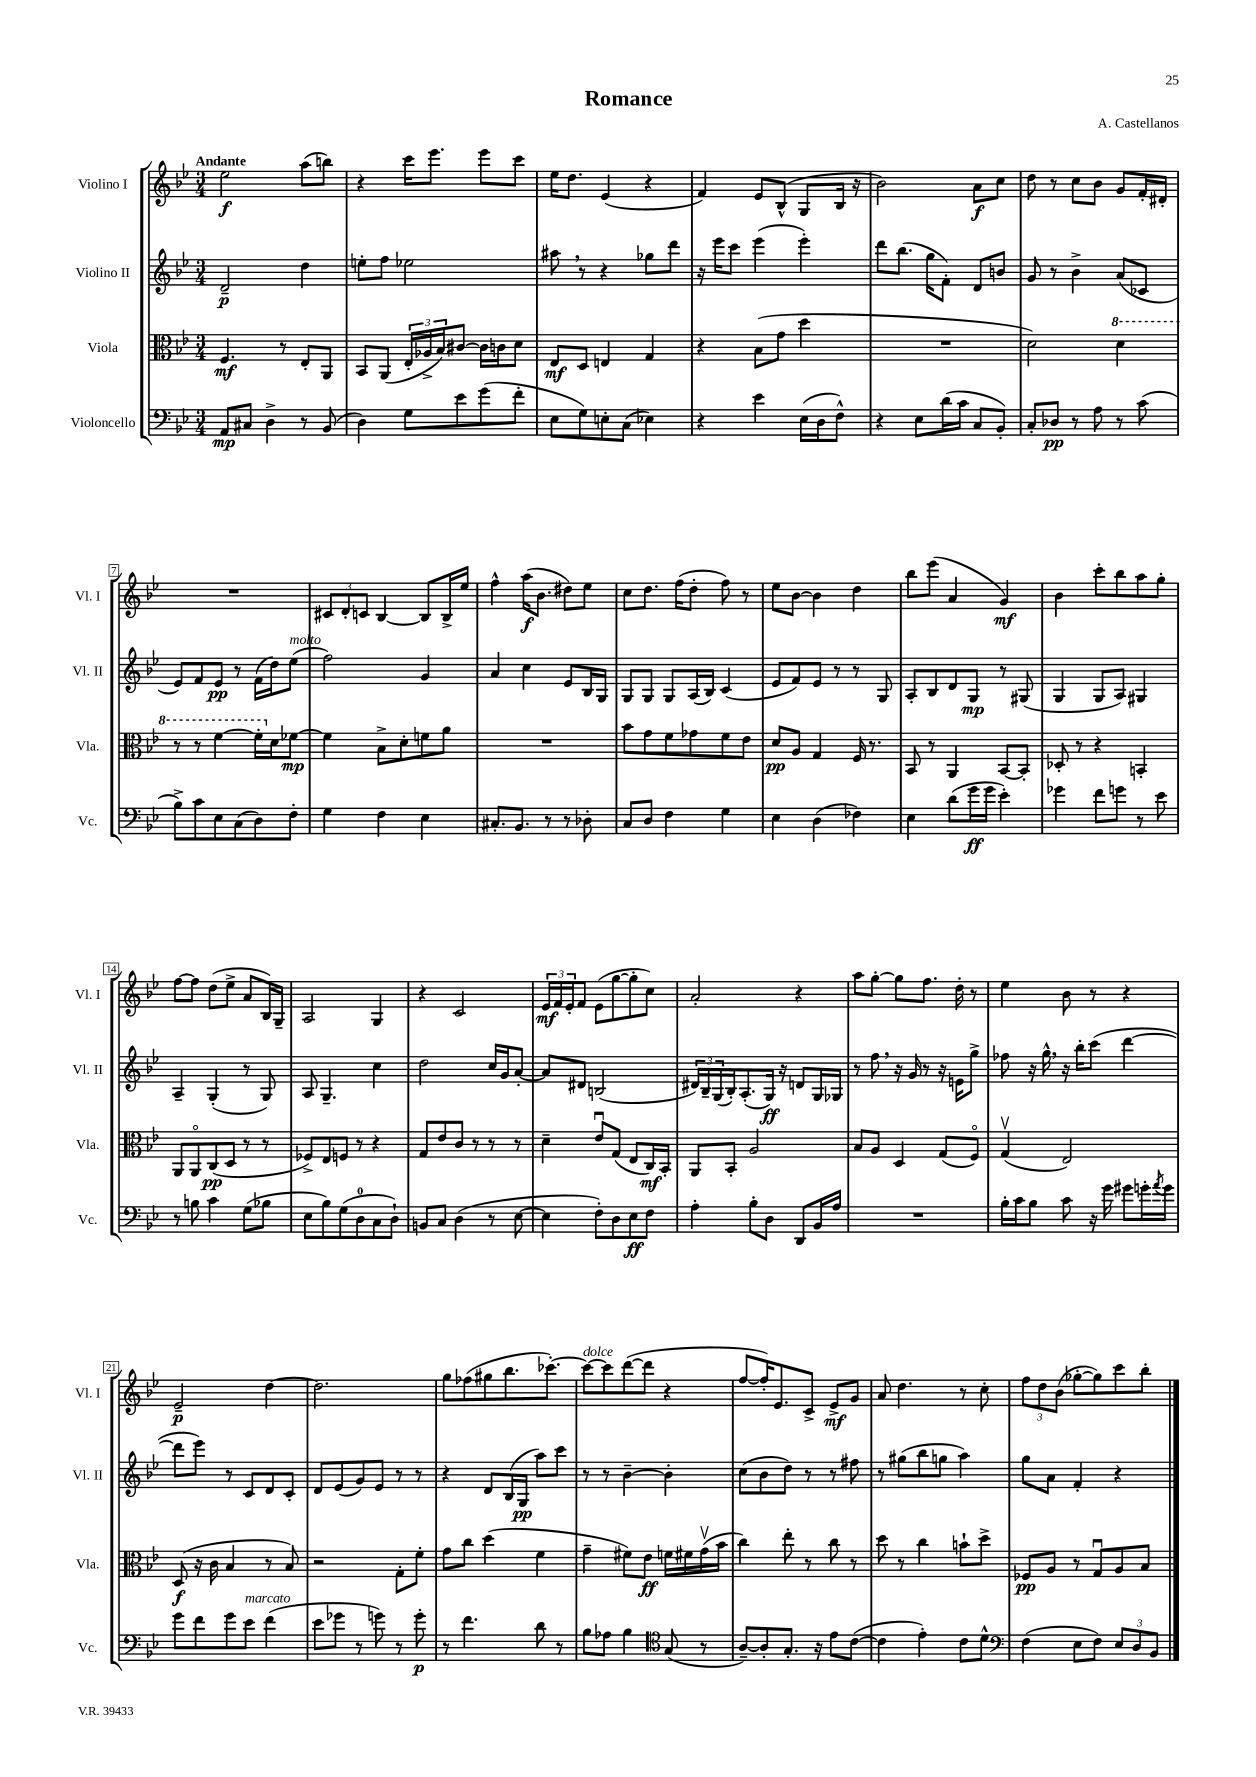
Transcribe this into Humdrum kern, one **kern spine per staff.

**kern	**dynam	**kern	**dynam	**kern	**dynam	**kern	**dynam
*part4	*part4	*part3	*part3	*part2	*part2	*part1	*part1
*staff4	*staff4	*staff3	*staff3	*staff2	*staff2	*staff1	*staff1
*I"Violoncello	*	*I"Viola	*	*I"Violino II	*	*I"Violino I	*
*I'Vc.	*	*I'Vla.	*	*I'Vl. II	*	*I'Vl. I	*
*clefF4	*	*clefC3	*	*clefG2	*	*clefG2	*
*k[b-e-]	*	*k[b-e-]	*	*k[b-e-]	*	*k[b-e-]	*
*M3/4	*	*M3/4	*	*M3/4	*	*M3/4	*
=1	=1	=1	=1	=1	=1	=1	=1
!	!	!	!	!	!	!LO:TX:a:B:t=Andante	!
8AA/L	mp	4.F/	mf	2d~/	p	2ee-\	f
8C#X/J	.	.	.	.	.	.	.
4D^\	.	.	.	.	.	.	.
.	.	8r	.	.	.	.	.
8r	.	8E-'/L	.	4dd\	.	(8aa\L	.
(8BB-/	.	8AA/J	.	.	.	8bbn\J)	.
=2	=2	=2	=2	=2	=2	=2	=2
4D\)	.	8BB-/L	.	8een'\L	.	4r	.
.	.	(8AA/J	.	8ff\J	.	.	.
8G\L	.	24E-'/LL	.	2ee-X\	.	16ccc\KL	.
.	.	24A-X^/	.	.	.	.	.
.	.	.	.	.	.	8.eee-\J	.
.	.	24B-/J)	.	.	.	.	.
8e-\	.	[8c#X/J	.	.	.	.	.
(8g\	.	16c#\LL]	.	.	.	8eee-\L	.
.	.	16cn\J	.	.	.	.	.
8f'\J	.	8d\J	.	.	.	8ccc\J	.
=3	=3	=3	=3	=3	=3	=3	=3
8E-\L	.	8E-/L	mf	8aa#X,\	.	16ee-\KL	.
.	.	.	.	.	.	8.dd\J	.
8G\)	.	8D/J	.	8r	.	.	.
8En'\	.	4En/	.	4r	.	(4e-/	.
(8C\J	.	.	.	.	.	.	.
4E-X\)	.	4G/	.	8gg-X\L	.	4r	.
.	.	.	.	8ddd\J	.	.	.
=4	=4	=4	=4	=4	=4	=4	=4
4r	.	4r	.	16r	.	4f/)	.
.	.	.	.	16eee-\KL	.	.	.
.	.	.	.	8ccc\J	.	.	.
4e-\	.	(8B-\L	.	(4eee-\	.	8e-/L	.
.	.	8g\J	.	.	.	(8B-^^/J	.
(16E-\LL	.	4dd\	.	4eee-'\)	.	8G/L	.
16D\J	.	.	.	.	.	.	.
8F^^\J)	.	.	.	.	.	16B-/Jk	.
.	.	.	.	.	.	16r	.
=5	=5	=5	=5	=5	=5	=5	=5
4r	.	2.r	.	8ddd\L	.	2b-\)	.
.	.	.	.	(8.bb-\J	.	.	.
8E-\L	.	.	.	.	.	.	.
.	.	.	.	16gg\KL	.	.	.
(16d\L	.	.	.	8f'\J)	.	.	.
16c\JJ	.	.	.	.	.	.	.
8C/L	.	.	.	8d/L	.	8a\L	f
8BB-'/J)	.	.	.	8bn/J	.	8cc\J	.
=6	=6	=6	=6	=6	=6	=6	=6
8C'/L	.	2d\)	.	8g/	.	8dd\	.
8D-X/J	pp	.	.	8r	.	8r	.
8r	.	.	.	4b-^\	.	8cc\L	.
8A\	.	.	.	.	.	8b-\J	.
*	*	*8va	*	*	*	*	*
8r	.	4dd\	.	(8a/L	.	8g/L	.
(8c\	.	.	.	8c-X/J	.	16f'/L	.
.	.	.	.	.	.	16d#X'/JJ	.
!!LO:LB:g=z
=7	=7	=7	=7	=7	=7	=7	=7
8B-^\L)	.	8r	.	8e-/L)	.	2.r	.
8c\	.	8r	.	8f/	.	.	.
8E-\	.	[4ff\	.	8e-/J	pp	.	.
(8C\	.	.	.	8r	.	.	.
8D\)	.	16ff'\LL]	.	(16f\LL	.	.	.
*	*	*X8va	*	*	*	*	*
.	.	16d\J	.	16dd\J)	.	.	.
!	!	!	!	!LO:TX:a:i:t=molto	!	!	!
8F'\J	.	[8f-X\J	mp	(8ee-\J	.	.	.
=8	=8	=8	=8	=8	=8	=8	=8
4G\	.	4f-\]	.	2ff\)	.	12c#X/L	.
.	.	.	.	.	.	12d'/	.
.	.	.	.	.	.	12cn/J	.
4F\	.	8B-^\L	.	.	.	[4B-/	.
.	.	8d'\	.	.	.	.	.
4E-\	.	8fn\	.	4g/	.	8B-/L]	.
.	.	8a\J	.	.	.	16B-^/L	.
.	.	.	.	.	.	16ee-/JJ	.
=9	=9	=9	=9	=9	=9	=9	=9
8.C#X'/L	.	2.r	.	4a/	.	4ff^^\	.
8.BB-/J	.	.	.	.	.	.	.
.	.	.	.	4cc\	.	(16aa\KL	f
.	.	.	.	.	.	8.b-\J	.
8r	.	.	.	.	.	.	.
8r	.	.	.	8e-/L	.	8dd#X\L)	.
8D-X'\	.	.	.	16B-/L	.	8ee-\J	.
.	.	.	.	16G/JJ	.	.	.
=10	=10	=10	=10	=10	=10	=10	=10
8C/L	.	8b-\L	.	8G/L	.	8cc\L	.
8D/J	.	8g\	.	8G/J	.	8.dd\J	.
4F\	.	8f\	.	8G/L	.	.	.
.	.	.	.	.	.	(16ff\KL	.
.	.	8g-X\	.	(16A/L	.	8dd'\J	.
.	.	.	.	16B-/JJ)	.	.	.
4G\	.	8f\	.	(4c/	.	8ff\)	.
.	.	8e-\J	.	.	.	8r	.
=11	=11	=11	=11	=11	=11	=11	=11
4E-\	.	8d/L	pp	8e-/L	.	8ee-\L	.
.	.	8A/J	.	8f/)	.	[8b-\J	.
(4D\	.	4G/	.	8e-/J	.	4b-\]	.
.	.	.	.	8r	.	.	.
4F-X\)	.	16F/	.	8r	.	4dd\	.
.	.	8.r	.	.	.	.	.
.	.	.	.	8G/	.	.	.
=12	=12	=12	=12	=12	=12	=12	=12
4E-\	.	8BB-/	.	8A'/L	.	8bb-\L	.
.	.	8r	.	8B-/	.	(8eee-\J	.
(8d\L	.	4AA/	.	8d/	.	4a/	.
16g\L	ff	.	.	8G/J	mp	.	.
16g\JJ	.	.	.	.	.	.	.
4e-'\)	.	[8BB-/L	.	8r	.	4g/)	mf
.	.	8BB-'/J]	.	(8G#X/	.	.	.
=13	=13	=13	=13	=13	=13	=13	=13
4g-X\	.	8D-X'/	.	4G/	.	4b-\	.
.	.	8r	.	.	.	.	.
8f\L	.	4r	.	8G/L	.	8ccc'\L	.
8gn\J	.	.	.	8A/J)	.	8bb-\	.
8r	.	4BBn'/	.	4G#X/	.	8aa\	.
8e-\	.	.	.	.	.	8gg'\J	.
!!LO:LB:g=z
=14	=14	=14	=14	=14	=14	=14	=14
8r	.	8AA/L	.	4A~/	.	[8ff\L	.
8Bn\	.	8AA/	.	.	.	8ff\J]	.
4c\	.	(8C/	pp	(4G'/	.	(8dd\L	.
.	.	8D/J	.	.	.	8ee-^\J	.
(8G\L	.	8r	.	8r	.	8a/L	.
8B-X\J	.	8r	.	8G/)	.	16B-/L)	.
.	.	.	.	.	.	16G~/JJ	.
=15	=15	=15	=15	=15	=15	=15	=15
8E-\L	.	8F-X^/L)	.	8A/	.	2A/	.
8B-\)	.	8E-/	.	4.G~/	.	.	.
(8G\	.	8Fn/J	.	.	.	.	.
8D\	.	8r	.	.	.	.	.
8C\	.	4r	.	4cc\	.	4G/	.
8D`\J)	.	.	.	.	.	.	.
=16	=16	=16	=16	=16	=16	=16	=16
8BBn/L	.	8G/L	.	2dd\	.	4r	.
8C/J	.	8e-/	.	.	.	.	.
(4D\	.	8c/J	.	.	.	2c/	.
.	.	8r	.	.	.	.	.
8r	.	8r	.	16cc/LL	.	.	.
.	.	.	.	16g/J	.	.	.
[8E-\	.	8r	.	[8a'/J	.	.	.
=17	=17	=17	=17	=17	=17	=17	=17
4E-\]	.	4d~\	.	8a/L]	.	24e-/LL	mf
.	.	.	.	.	.	24f/	.
.	.	.	.	.	.	24e-'/J	.
.	.	.	.	8d#X/J	.	8f/J	.
8F'\L)	.	8e-u/L	.	(2Bn/	.	(8e-\L	.
8D\	.	(8G/J	.	.	.	[8gg\	.
8E-\	ff	8E-/L	.	.	.	8gg'\]	.
8F\J	.	16C/L)	mf	.	.	8cc\J)	.
.	.	16BB-'/JJ	.	.	.	.	.
=18	=18	=18	=18	=18	=18	=18	=18
4A'\	.	8AA/L	.	24d#X/LL)	.	2a'/	.
.	.	.	.	24B-~/	.	.	.
.	.	.	.	(24G/	.	.	.
.	.	8BB-'/J	.	16B-'/J)	.	.	.
.	.	.	.	(8.A'/	.	.	.
8B-'\L	.	2A/	.	.	.	.	.
8D\J	.	.	.	16G/Jk)	ff	.	.
.	.	.	.	16r	.	.	.
8DD/L	.	.	.	8dn/L	.	4r	.
16BB-/L	.	.	.	16G/L	.	.	.
16A/JJ	.	.	.	16G-X/JJ	.	.	.
=19	=19	=19	=19	=19	=19	=19	=19
2.r	.	8B-/L	.	8r	.	8aa\L	.
.	.	8A/J	.	8ff,\	.	[8gg'\J	.
.	.	4D/	.	16r	.	8gg\L]	.
.	.	.	.	16g/	.	.	.
.	.	.	.	8r	.	8.ff\J	.
.	.	(8G/L	.	16r	.	.	.
.	.	.	.	16en\KL	.	16dd'\	.
.	.	8F/J)	.	8gg^\J	.	8r	.
=20	=20	=20	=20	=20	=20	=20	=20
16B-'\LL	.	(4Gv/	.	8ff-X\	.	4ee-\	.
16c\J	.	.	.	.	.	.	.
8B-\J	.	.	.	16r	.	.	.
.	.	.	.	16gg^^,\	.	.	.
8c\	.	2E-/)	.	16r	.	8b-\	.
.	.	.	.	16bb-'\KL	.	.	.
16r	.	.	.	(8ccc\J	.	8r	.
16g\	.	.	.	.	.	.	.
8g#X\L	.	.	.	[4ddd\	.	4r	.
16gn'\L	.	.	.	.	.	.	.
8qa/	.	.	.	.	.	.	.
16g\JJ	.	.	.	.	.	.	.
!!LO:LB:g=z
=21	=21	=21	=21	=21	=21	=21	=21
8g\L	.	(8D/	f	8ddd\L]	.	2e-~/	p
8f\	.	16r	.	8eee-\J)	.	.	.
.	.	16c\	.	.	.	.	.
8g\	.	4B-/	.	8r	.	.	.
!LO:TX:a:i:t=marcato	!	!	!	!	!	!	!
8e-\J	.	.	.	8c/L	.	.	.
(4f\	.	8r	.	8d/	.	[4dd\	.
.	.	8B-/)	.	8c'/J	.	.	.
=22	=22	=22	=22	=22	=22	=22	=22
8e-\L	.	2r	.	8d/L	.	2.dd\]	.
8g-X\J	.	.	.	(8e-/	.	.	.
8r	.	.	.	8g/)	.	.	.
8gn\)	.	.	.	8e-/J	.	.	.
8r	.	8G'\L	.	8r	.	.	.
8g'\	p	8f'\J	.	8r	.	.	.
=23	=23	=23	=23	=23	=23	=23	=23
8r	.	8g\L	.	4r	.	8gg\L	.
4.f\	.	8cc\J	.	.	.	(8ff-X\	.
.	.	(4dd\	.	8d/L	.	8gg#X\	.
.	.	.	.	(16B-/L	.	8.bb-\	.
.	.	.	.	16G/JJ	pp	.	.
8d\	.	4f\	.	8aa\L)	.	.	.
.	.	.	.	.	.	[8.ccc-X'\J)	.
8r	.	.	.	8ccc\J	.	.	.
=24	=24	=24	=24	=24	=24	=24	=24
!	!	!	!	!	!	!LO:TX:a:i:t=dolce	!
8B-\L	.	4g~\	.	8r	.	8ccc-\L_	.
8A-X\J	.	.	.	8r	.	8ccc-\]	.
4B-\	.	8f#X\L)	.	[4b-~\	.	([8ddd\	.
.	.	8e-\J	ff	.	.	8ddd\J]	.
*clefC4	*	*	*	*	*	*	*
(8G/	.	16fn\LL	.	4b-'\]	.	4r	.
.	.	16f#X\	.	.	.	.	.
8r	.	(16gv\	.	.	.	.	.
.	.	16b-\JJ	.	.	.	.	.
=25	=25	=25	=25	=25	=25	=25	=25
[8A~/L)	.	4cc\)	.	(8cc\L	.	[8ff/L	.
8A'/]	.	.	.	8b-\	.	16ff'/K])	.
.	.	.	.	.	.	8.e-/	.
8.G'/J	.	8ee-'\	.	8dd\J)	.	.	.
.	.	8r	.	8r	.	8c^/J	.
16r	.	.	.	.	.	.	.
8e-\L	.	8cc\	.	8r	.	8e-^/L	mf
([8c\J	.	8r	.	8ff#X\	.	8g/J	.
=26	=26	=26	=26	=26	=26	=26	=26
4c\]	.	8dd\	.	8r	.	8a/	.
.	.	8r	.	(8gg#X\L	.	4.dd\	.
4e-'\)	.	4cc\	.	8bb-\	.	.	.
.	.	.	.	8ggn\J	.	.	.
8c\L	.	8bn`\L	.	4aa\)	.	8r	.
8d^^\J	.	8dd^\J	.	.	.	8cc'\	.
=27	=27	=27	=27	=27	=27	=27	=27
*clefF4	*	*	*	*	*	*	*
(4F\	.	8F-X/L	pp	8gg\L	.	12ff\L	.
.	.	.	.	.	.	12dd\	.
.	.	8A/J	.	8a\J	.	.	.
.	.	.	.	.	.	(12b-\J	.
8E-\L	.	8r	.	4f'/	.	[8gg-X'\L	.
8F\J)	.	8Gu/L	.	.	.	8gg-\])	.
12E-/L	.	8A/	.	4r	.	8ccc\	.
12D/	.	.	.	.	.	.	.
.	.	8B-/J	.	.	.	8bb-'\J	.
12BB-/J	.	.	.	.	.	.	.
==	==	==	==	==	==	==	==
*-	*-	*-	*-	*-	*-	*-	*-
